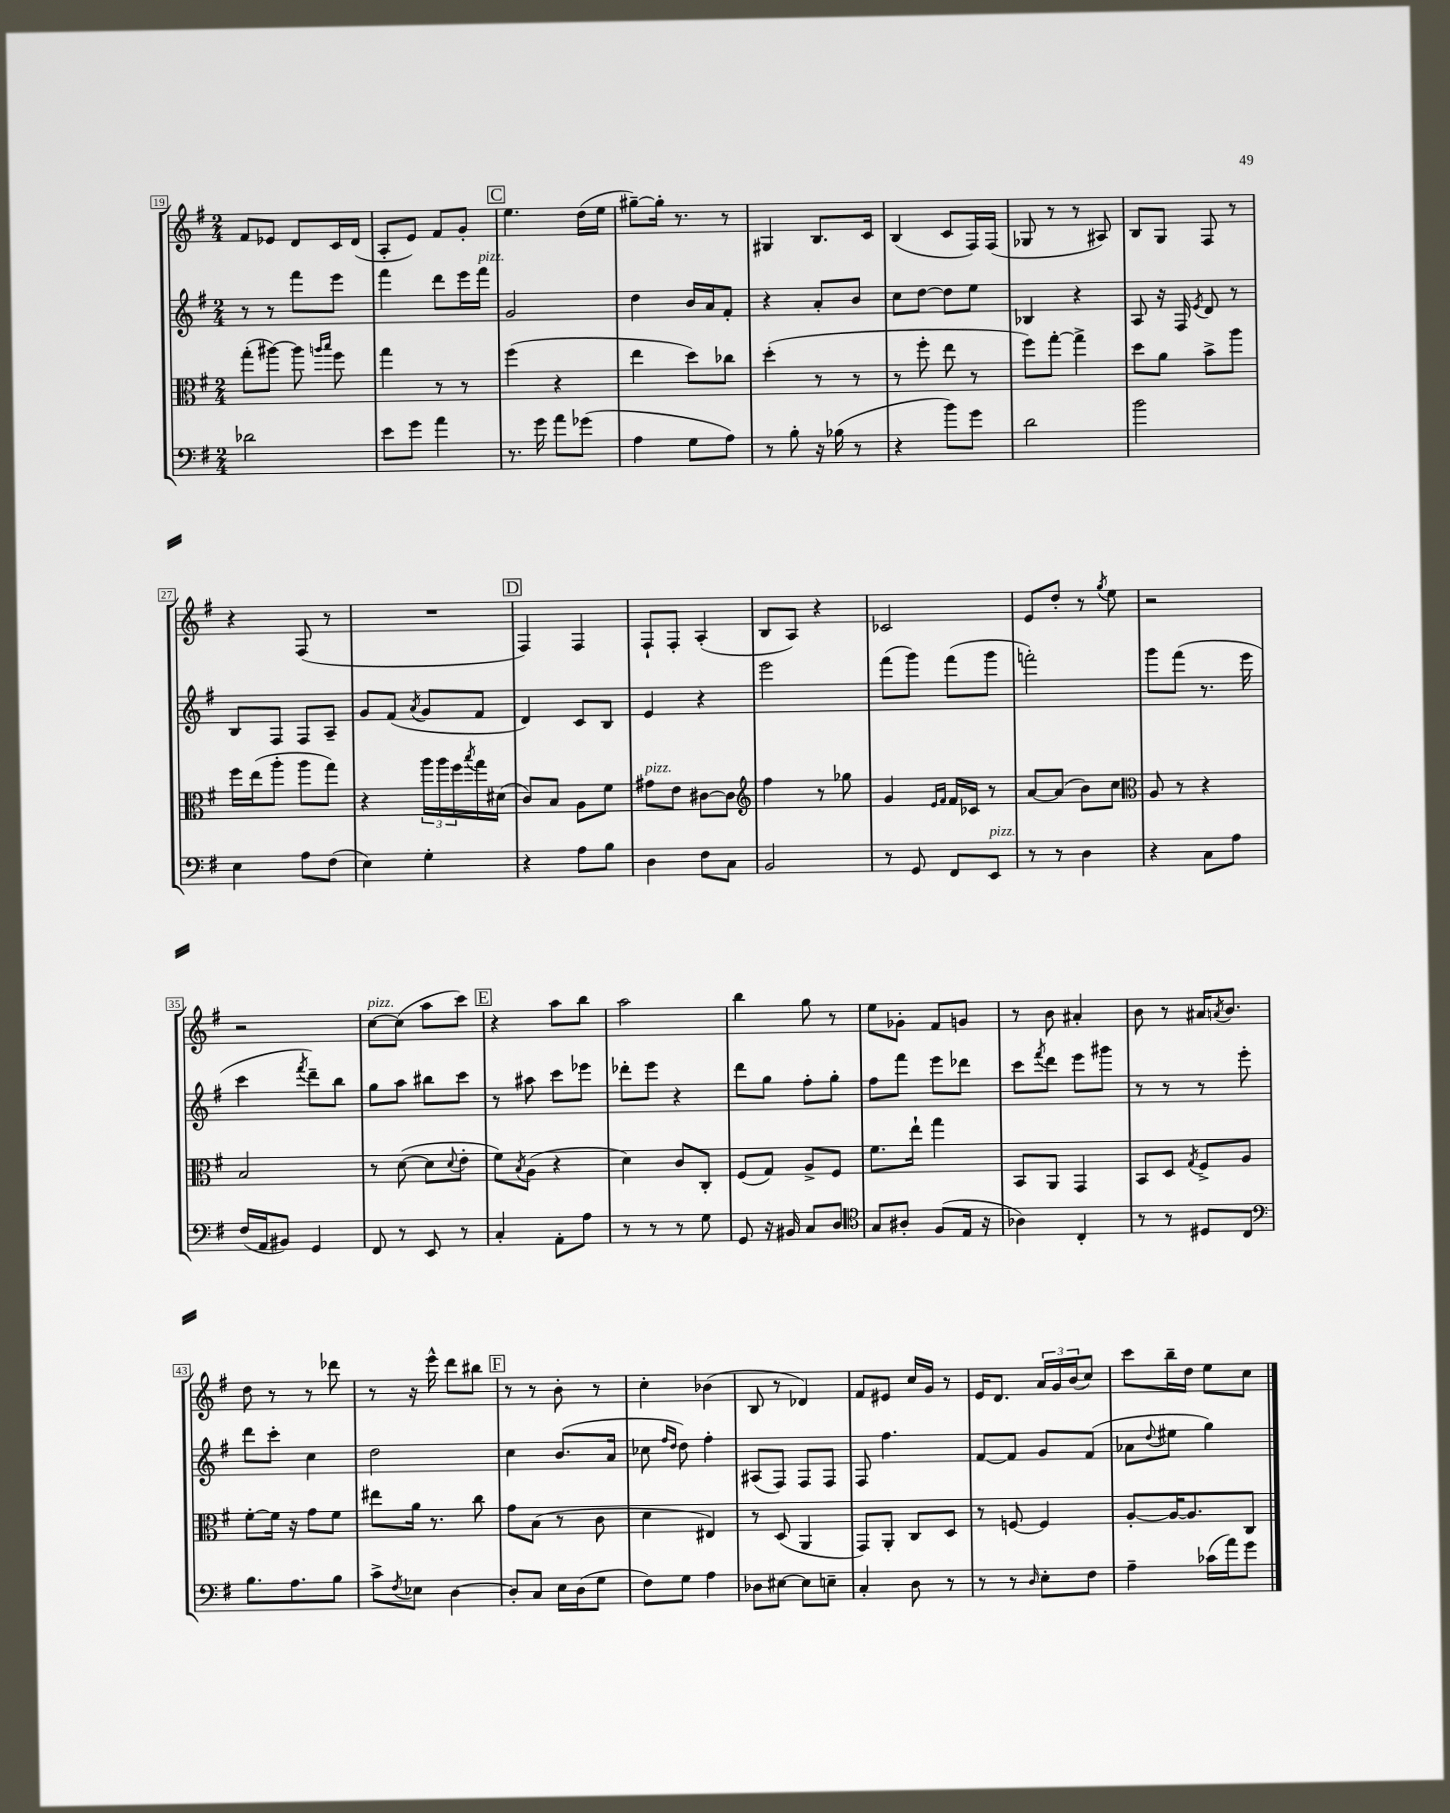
<<
\new StaffGroup <<
\new Staff = "s0" {
    \clef treble \key g \major \numericTimeSignature \time 2/4
    fis'8 ees'8 d'8 c'16 d'16( |
    a8-. e'8) fis'8 g'8-. |
    \mark \markup { \box "C" } e''4. d''16( e''16 |
    gis''8~--) gis''16-. r8. r8 |
    gis4 b8. c'16 |
    b4( c'8 fis16) fis16( |
    ges8 r8 r8 ais8) |
    b8 g8 fis8 r8 |
    r4 fis8( r8 |
    R2 |
    \mark \markup { \box "D" } fis4) fis4 |
    fis8-! fis8-. a4-.( |
    b8 a8) r4 |
    ces'2 |
    e'8 d''8-. r8 \acciaccatura { g''8 } e''8 |
    r2 |
    r2 |
    c''8~^\markup { \italic "pizz." } c''8( a''8 c'''8) |
    \mark \markup { \box "E" } r4 a''8 b''8 |
    a''2 |
    b''4 g''8 r8 |
    e''8 ges'8-. fis'8 g'8 |
    r8 b'8 ais'4-. |
    b'8 r8 ais'16 \acciaccatura { a'8 } b'8. |
    d''8 r8 r8 des'''8 |
    r8 r16 e'''16-^ d'''8 bis''8 |
    \mark \markup { \box "F" } r8 r8 b'8-. r8 |
    c''4-. bes'4( |
    b8 r8 des'4) |
    fis'8 eis'8 c''16 g'16 r8 |
    e'16 d'8. \tuplet 3/2 { a'16 g'16 b'16( } c''8) |
    c'''8 b''16-- d''16 e''8 c''8 \bar "|." |
}
\new Staff = "s1" {
    \clef treble \key g \major \numericTimeSignature \time 2/4
    r8 r8 fis'''8 e'''8 |
    fis'''4 d'''8 e'''16 fis'''16^\markup { \italic "pizz." } |
    \mark \markup { \box "C" } g'2 |
    d''4 b'16 a'16 fis'8-. |
    r4 a'8-. b'8 |
    c''8 d''8~ d''8 e''8 |
    bes4 r4 |
    a8 r16 fis16 \acciaccatura { e'8 } d'8 r8 |
    b8 fis8 fis8 a8-- |
    g'8 fis'8( \acciaccatura { a'8 } g'8 fis'8 |
    \mark \markup { \box "D" } d'4) c'8 b8 |
    e'4 r4 |
    e'''2 |
    fis'''8( g'''8) fis'''8( g'''8 |
    f'''2-.) |
    g'''8 fis'''8( r8. e'''16 |
    c'''4 \acciaccatura { fis'''8 } d'''8--) b''8 |
    g''8 a''8 bis''8 c'''8 |
    \mark \markup { \box "E" } r8 ais''8 c'''8 ees'''8 |
    des'''8-. e'''8 r4 |
    d'''8 g''8 fis''8-. g''8-. |
    fis''8 fis'''8 e'''8 des'''8 |
    c'''8 \acciaccatura { fis'''8 } d'''8 e'''8 gis'''8 |
    r8 r8 r8 e'''8-. |
    d'''8 c'''8-. c''4 |
    d''2 |
    \mark \markup { \box "F" } c''4 b'8.( a'16 |
    ces''8 \grace { fis''16 d''16 } d''8) fis''4-. |
    ais8( fis8) fis8 fis8 |
    fis8 fis''4. |
    fis'8~ fis'8 g'8 fis'8( |
    aes'8 \appoggiatura { d''8 } eis''8 g''4) \bar "|." |
}
\new Staff = "s2" {
    \clef alto \key g \major \numericTimeSignature \time 2/4
    g''8-.( ais''8~) ais''8 \grace { a''16 b''16 } fis''8 |
    g''4 r8 r8 |
    \mark \markup { \box "C" } fis''4( r4 |
    e''4 d''8) ces''8 |
    d''4-.( r8 r8 |
    r8 fis''8-. e''8 r8 |
    fis''8) g''8~-. g''4-> |
    d''8 a'8 b'8-> a''8 |
    fis''16 e''16( a''8-. a''8 g''8) |
    r4 \tuplet 3/2 { a''16 a''16 fis''16 } \acciaccatura { b''8 } g''16 dis'16( |
    \mark \markup { \box "D" } c'8) b8 a8 fis'8 |
    gis'8^\markup { \italic "pizz." } e'8 cis'8~ cis'8 |
    \clef treble fis''4 r8 ges''8 |
    g'4 \grace { e'16 fis'16 } fis'16 ces'16 r8 |
    a'8~ a'8( b'8) c''8 |
    \clef alto a8 r8 r4 |
    b2 |
    r8 d'8~( d'8 \appoggiatura { d'8 } e'8-. |
    \mark \markup { \box "E" } fis'8) \acciaccatura { b8 } a8( r4 |
    d'4) c'8 c8-. |
    fis8( g8) a8-> fis8 |
    fis'8. e''16-! g''4 |
    b,8 a,8 g,4 |
    b,8 d8 \acciaccatura { g8 } fis8-> a8 |
    fis'8~-. fis'16 r16 g'8 fis'8 |
    eis''8 a'16 r8. c''8 |
    \mark \markup { \box "F" } g'8 b8( r8 c'8 |
    d'4 eis4) |
    r8 d8( a,4 |
    g,8) a,8-. c8 d8 |
    r8 f8~ f4 |
    a8~-. a16~ a8. c8 \bar "|." |
}
\new Staff = "s3" {
    \clef bass \key g \major \numericTimeSignature \time 2/4
    des'2 |
    e'8 g'8 a'4 |
    \mark \markup { \box "C" } r8. g'16 a'8 ges'8( |
    a4 g8 a8) |
    r8 b8-. r16 bes16( r8 |
    r4 b'8) g'8 |
    d'2 |
    b'2 |
    e4 a8 fis8( |
    e4) g4-. |
    \mark \markup { \box "D" } r4 a8 b8 |
    d4 fis8 c8 |
    b,2 |
    r8 g,8 fis,8 e,8^\markup { \italic "pizz." } |
    r8 r8 d4 |
    r4 c8 a8 |
    fis16( a,16 bis,8) g,4 |
    fis,8 r8 e,8 r8 |
    \mark \markup { \box "E" } c4-. a,8-. a8 |
    r8 r8 r8 g8 |
    g,8 r16 bis,16 c8 d8 |
    \clef tenor g8 ais8-. fis8( e16 r16 |
    aes4) c4-. |
    r8 r8 dis8 c8 |
    \clef bass b8. a8. b8 |
    c'8-> \acciaccatura { fis8 } ees8 d4~ |
    \mark \markup { \box "F" } d8-. c8 e16 d16( g8 |
    fis8) g8 a4 |
    des8 eis8~ eis8 e8-- |
    c4-. d8 r8 |
    r8 r8 \grace { d16 } e8-. fis8 |
    a4-- ces'16( a'16) g'8 \bar "|." |
}
>>
>>
\layout { \context { \Score currentBarNumber = #19 \override BarNumber.stencil = #(make-stencil-boxer 0.1 0.3 ly:text-interface::print) } }
